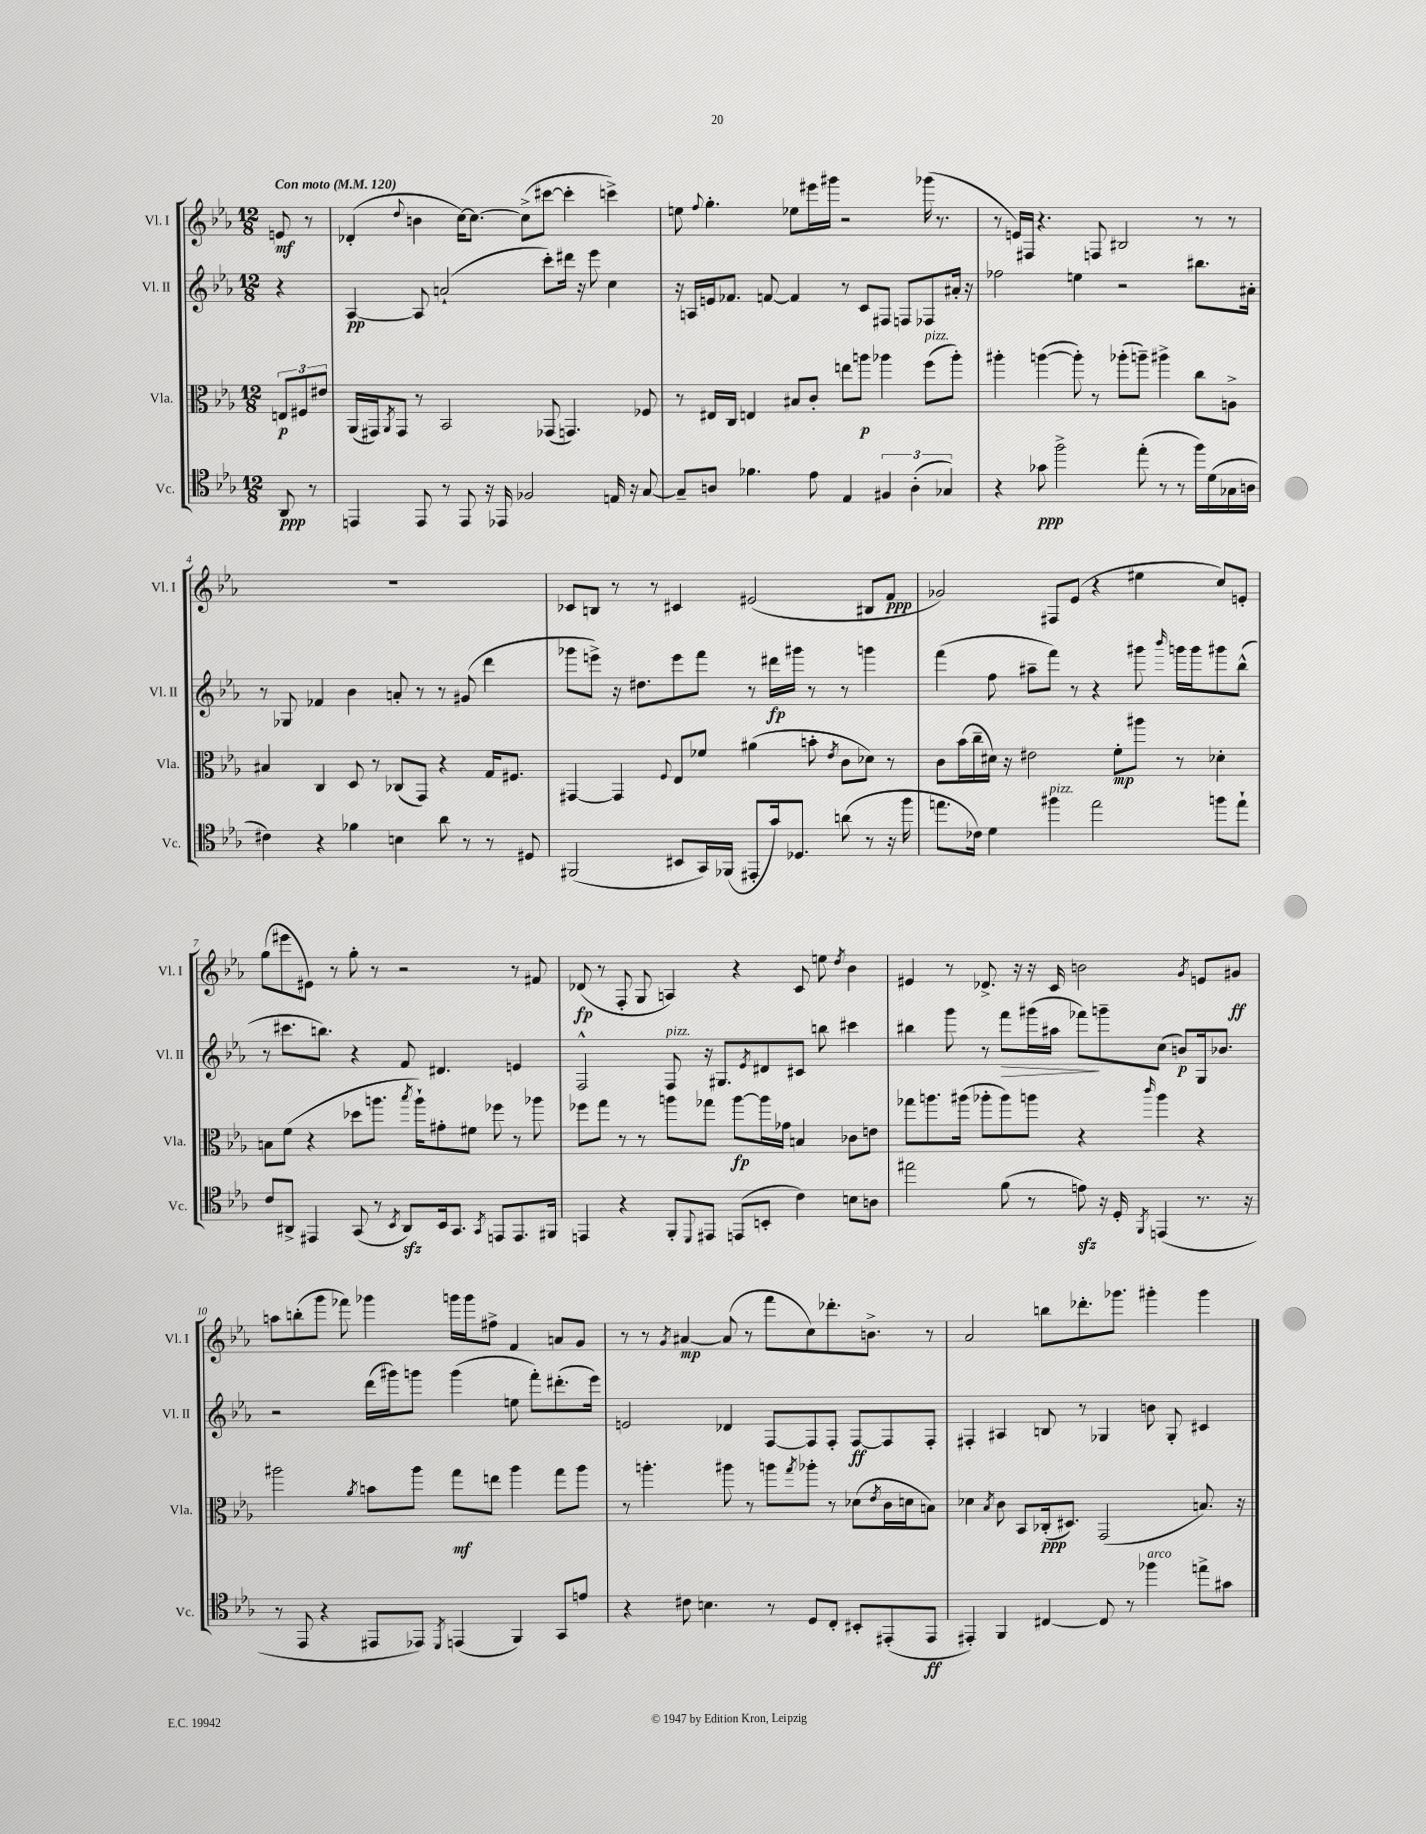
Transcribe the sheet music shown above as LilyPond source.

<<
\new StaffGroup <<
\new Staff = "s0" \with { instrumentName = "Vl. I" shortInstrumentName = "Vl. I" } {
    \clef treble \key ees \major \numericTimeSignature \time 12/8 \partial 4 \tempo "Con moto" 4 = 120
    e'8\mf r8 |
    des'4-.( \appoggiatura { d''8 } b'4 c''16~) c''8.~ c''8->( cis'''8~ cis'''4-. c'''4->) |
    e''8 \appoggiatura { f''8 } g''4.-. ees''8 eis'''16 gis'''16 r2 ges'''16( r8. |
    r8 e'16) fis16 r4. f8 bis2 r8 r8 |
    R1. |
    ces'8 b8 r8 r8 cis'4 eis'2( bis8 f'8\ppp |
    ges'2) fis8 ees'8( r4 eis''4 c''8) e'8-. |
    g''8( eis'''8 eis'8) r8 g''8-. r8 r2 r8 fis'8 |
    des'8\fp( r8 f8-. g8 a4) r4 c'8 e''8 \acciaccatura { d''8 } bes'4 |
    eis'4 r8 des'8.-> r16 r16 c'16 b'2 \acciaccatura { g'8 } e'8 gis'8\ff |
    a''8 b''8-.( g'''8 fes'''8) ges'''4 g'''16 g'''16 fis''8-> f'4 a'8 g'8 |
    r8 r8 \acciaccatura { g'8 } ais'4~\mp ais'8( r8 f'''8 c''8) des'''8.-. b'8.-> r8 |
    aes'2 b''8 des'''8.-. ges'''8. gis'''4-. gis'''4 \bar "|." |
}
\new Staff = "s1" \with { instrumentName = "Vl. II" shortInstrumentName = "Vl. II" } {
    \clef treble \key ees \major \numericTimeSignature \time 12/8 \partial 4
    r4 |
    aes4~\pp aes8 a'2-!( c'''8-.) dis'''16 r16 ees'''8 c''4 |
    r16 a16 e'16 fes'8. f'8~ f'4 r8 c'8 fis8 f8 fes8 ais'16-. r16 |
    fes''2 e''4 r2 bis''8. ais'16-. |
    r8 ges8 fes'4 bes'4 a'8-. r8 r8 gis'8( d'''4 |
    ges'''8 e'''8->) r16 dis''8. e'''8 f'''8 r8 dis'''16\fp gis'''16 r8 r8 g'''4 |
    f'''4( f''8 ais''8-- f'''8) r8 r4 gis'''8 \grace { bes'''16 } g'''16 g'''16 gis'''8 bes''8-^( |
    r8 cis'''8. b''8.) r4 f'8 dis'4. e'4 |
    f2-^ f8^\markup { \italic "pizz." } r16 gis8. \acciaccatura { ees'8 } dis'8 cis'8 b''8 cis'''4 |
    bis''4 g'''8 r8 f'''8\> gis'''16( ais''16 fes'''8\!) g'''8-- c''8( b'8\p) g16 bes'8. |
    r2 d'''16( gis'''16) g'''8 g'''4( e''8 f'''8-.) dis'''8.-.( ees'''16) |
    e'2 des'4 f8~ f8 f8-. f8~\ff f8 f8-. |
    fis4-. ais4 b8 r8 ges4 b'8 ges8-. cis'4 \bar "|." |
}
\new Staff = "s2" \with { instrumentName = "Vla." shortInstrumentName = "Vla." } {
    \clef alto \key ees \major \numericTimeSignature \time 12/8 \partial 4
    \tuplet 3/2 { e8\p fis8 eis'8 } |
    aes,16( gis,16) \acciaccatura { aes,8 } gis,8 r8 bes,2 ges,8( g,4.) fes8 |
    r8 eis16 c16 e4 bis8 c'8-. e''8 a''8\p aes''4 f''8^\markup { \italic "pizz." }( aes''8-.) |
    ais''4-. a''4~( a''8-.) r8 aes''8-.( a''8--) ais''4-> c''8 a8-> |
    bis4 c4 d8 r8 ces8( g,8) r4 g16 fis8. |
    gis,4~ gis,4 \appoggiatura { f8 } ees8 fes'8 ais'4( b'8-. \acciaccatura { ees'8 } c'8 des'8) r8 |
    c'8 bes'16( c''16-- dis'16) r16 eis'2 f'8-.\mp ais''8 r8 des'4-. |
    b8 f'8( r4 des''8 a''8. \acciaccatura { bes''8 } a''16-!) gis'8-. fis'8 fes''8 r8 aes''8 |
    fes''8 g''8 r8 r8 a''8 ges''8 a''8~\fp a''16 ges'16 b4 ces'8 e'8 |
    ges''8 a''8. ais''16( aes''8-. aes''8) a''8 r4 \grace { c'''16 } a''4 r4 |
    ais''2 \acciaccatura { aes'8 } b'8 ais''8 g''8\mf e''8 ais''4 g''8 ais''8 |
    r8 a''4.-. ais''8 r8 a''8 \acciaccatura { g''8 } aes''8-. r8 des'8( \acciaccatura { ees'8 } c'16 d'16 b8) |
    des'4 \acciaccatura { bes8 } c'8 bes,8 ces16-.\ppp( dis8.) g,2( b8.) r16 \bar "|." |
}
\new Staff = "s3" \with { instrumentName = "Vc." shortInstrumentName = "Vc." } {
    \clef tenor \key ees \major \numericTimeSignature \time 12/8 \partial 4
    aes,8\ppp r8 |
    e,4 e,8 r8 e,8 r16 ees,16 fes2 e16 r16 g8~ |
    g8-- a8 fes'4. ees'8 ees4 \tuplet 3/2 { fis4 a4-.( ges4) } |
    r4 ges'8\ppp f''2-> ees''8-.( r8 r8 f''16) d'16( ges16 a16 |
    cis'4) r4 fes'4 b4 aes'8 r8 r8 dis8 |
    fis,2( bis,8 g,16) fes,16( eis,8-. g'16) des8. a'8( r8 r16 f''16 |
    e''8. ces'16) d'4 fis''4^\markup { \italic "pizz." } e''2 f''8 e''8-! |
    c'8 ais,8-> eis,4 g,8( r8 \acciaccatura { bes,8 } ais,8\sfz) bes,16 g,8. \acciaccatura { g,8 } e,8 e,8. fis,16 |
    e,4 r4 f,8-. \appoggiatura { d,8 } eis,8 e,8( b,8-. c'4) b8 a8 |
    eis''2 f'8( r8 e'8\sfz) r16 d16-. \acciaccatura { f,8 } e,4( r8. r16 |
    r8 ees,8 r4 eis,8 ees,8) \acciaccatura { d,8 } e,4( f,4) g,8 e'8 |
    r4 cis'8 b4. r8 d8 c8-. bis,8-. eis,8-.( eis,8\ff |
    eis,4-.) f,4 cis4~ cis8 r8 fes''4^\markup { \italic "arco" } e''8-> gis'8 \bar "|." |
}
>>
>>
